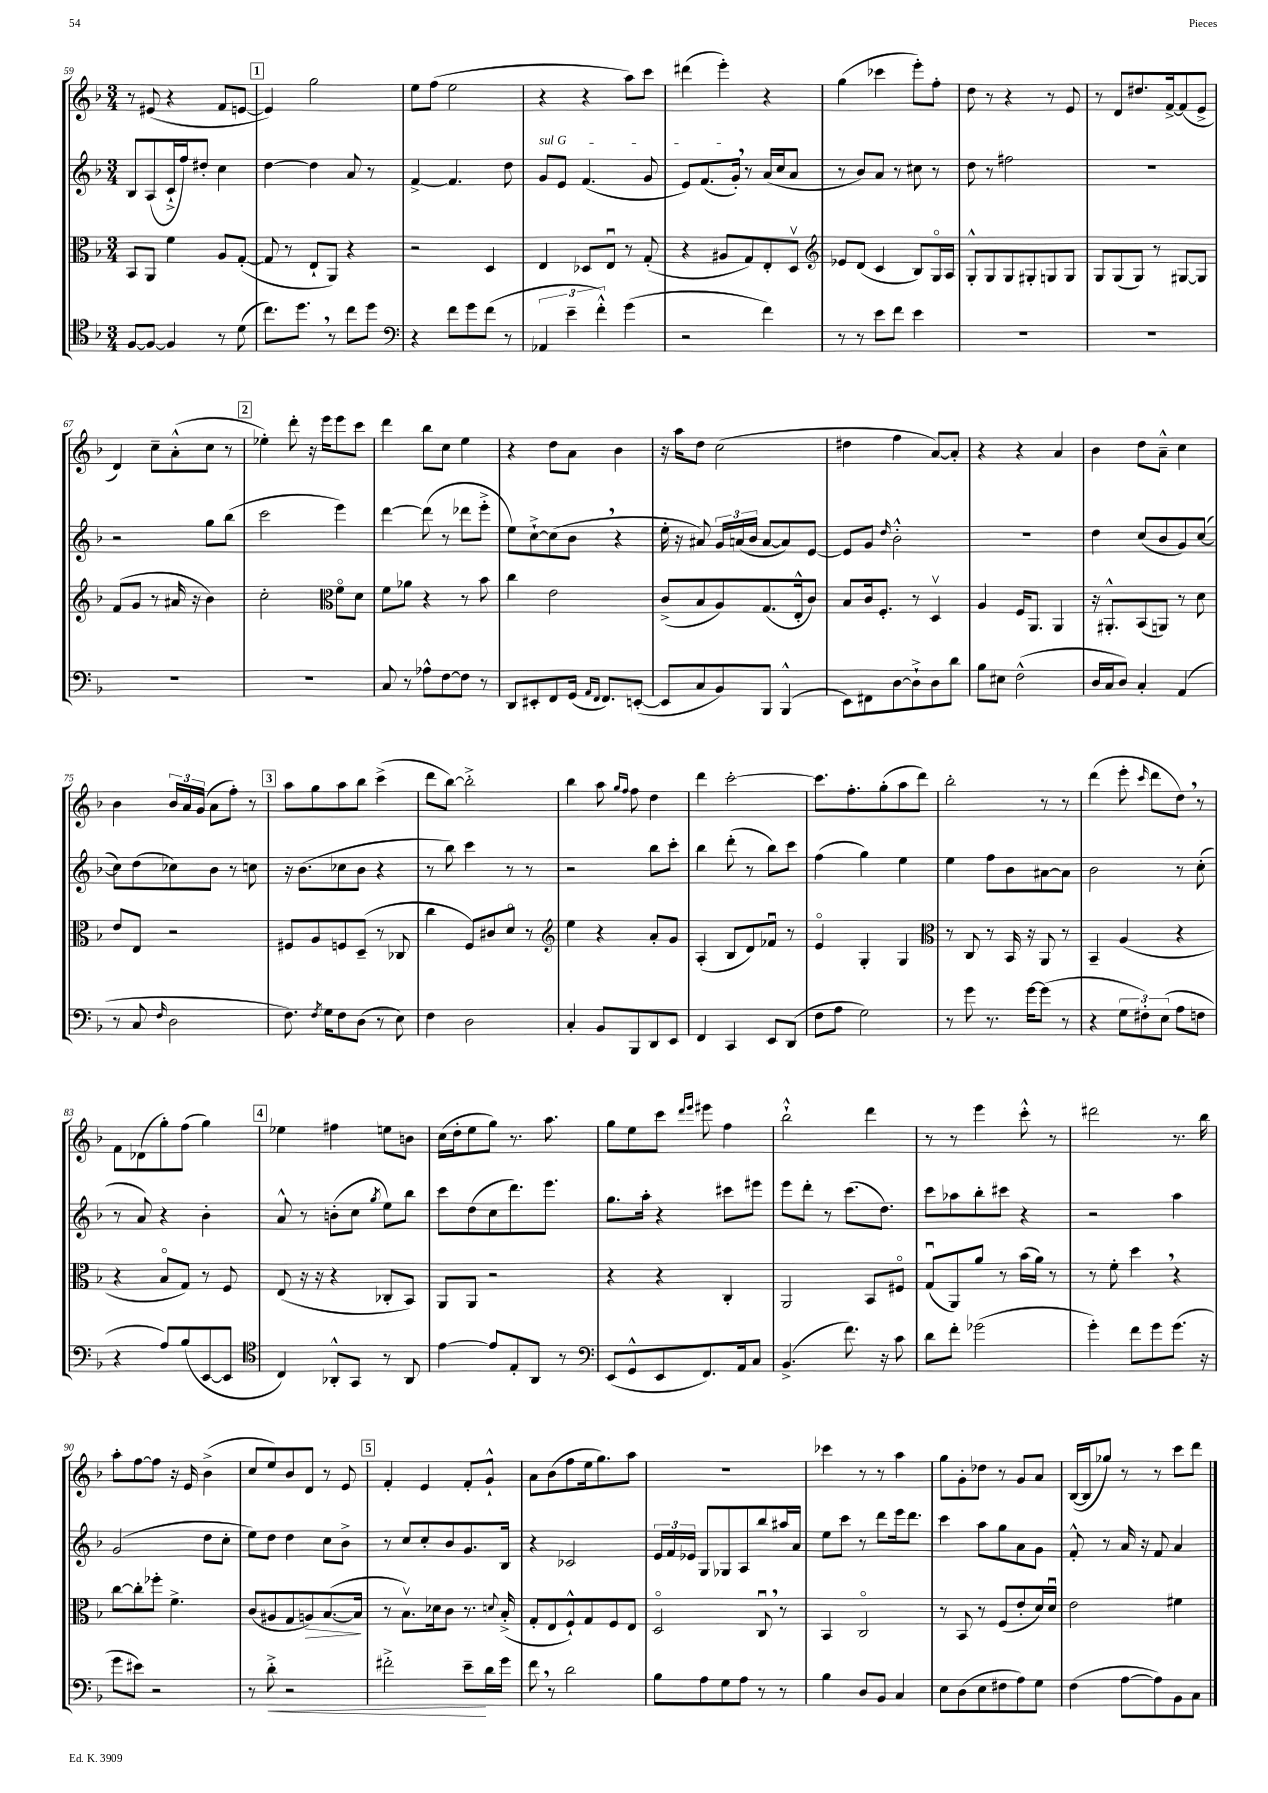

**kern	**kern	**kern	**kern
*staff4	*staff3	*staff2	*staff1
*clefC4	*clefC3	*clefG2	*clefG2
*k[b-]	*k[b-]	*k[b-]	*k[b-]
*M3/4	*M3/4	*M3/4	*M3/4
[8F/L	8BB-/L	8B-/L	8r
8F/_J	8AA/J	(8A/	(8e#/
4F/]	4f\	16c`^/L	4r
.	.	16ff/J)	.
.	.	8dd#'/J	.
8r	8A/L	4cc\	8f/L
(8d\	([8G'/J	.	[8e/J
=	=	=	=
8.cc\L)	8G/]	[4dd\	4e/])
.	8r	.	.
8.dd\J	.	.	.
.	8E`/L	4dd\]	2gg\
8r	8AA/J)	.	.
8cc\L	4r	8a/	.
8dd\J	.	8r	.
=	=	=	=
*clefF4	*	*	*
4r	2r	[4f^/	8ee\L
.	.	.	(8ff\J
8f\L	.	4.f/]	2ee\
8g\	.	.	.
(8f\J	4D/	.	.
8r	.	8dd\	.
=	=	=	=
6AA-/	4E/	8g/L	4r
.	.	8e/J	.
6e~\	.	.	.
.	8D-/L	(4.f/	4r
6f'^^\)	.	.	.
.	8Eu/J	.	.
(4g\	8r	.	8aa\L)
.	(8G'/	8g/	8ccc\J
=	=	=	=
2r	4r	8e/L)	(4ddd#\
.	.	(8.f/	.
.	8A#/L	.	4eee'\)
.	.	16g'/Jk)	.
.	8G/)	8r	.
4f\)	8E'/	(16a/LL	4r
.	.	16cc/J	.
.	8Dv/J	8a/J	.
=	=	=	=
*	*clefG2	*	*
8r	8e-/L	8r	(4gg\
8r	(8d/J	8b-/L)	.
8e\L	4c/	8a/J	4ccc-\
8f\J	.	8r	.
4e\	8B-/L)	8cc#\	8eee'\L)
.	16Go/L	8r	8ff'\J
.	16A/JJ	.	.
=	=	=	=
2.r	8G'^^/L	8dd\	8dd\
.	8G/	8r	8r
.	8G/	2ff#\	4r
.	8G#'/	.	.
.	8G/	.	8r
.	8G/J	.	8e/
=	=	=	=
2.r	8G/L	2.r	8r
.	(8G/	.	8d/L
.	8G/J)	.	8.dd#/
.	8r	.	.
.	.	.	[16f^/k
.	[8G#/L	.	(8f/]
.	8G#/]J	.	8e^/J
=	=	=	=
2.r	(8f/L	2r	4d/)
.	8g/J	.	.
.	8r	.	8cc~\L
.	16a#/	.	(8a'^^\
.	16r	.	.
.	4b-\)	8gg\L	8cc\J
.	.	(8bb-\J	8r
=	=	=	=
2.r	2cc'\	2ccc\	4ee-'\)
.	.	.	8ddd'\
.	.	.	16r
.	.	.	16eee\LK
*	*clefC3	*	*
.	8fo\L	4eee\)	8eee\
.	8d\J	.	8ccc\J
=	=	=	=
8C/	8f\L	[4ddd\	4ddd\
8r	8a-\J	.	.
8A-^^\L	4r	(8ddd\]	8bb-\L
[8F\	.	8r	8cc\J
8F\]J	8r	8ddd-\L	4ee\
8r	8b-\	8eee'^\J	.
=	=	=	=
8DD/L	4cc\	8ee\L)	4r
8EE#'/	.	[8cc`^\	.
8FF/	2e\	(8cc\]	8dd\L
(16GG/Jk	.	8b-\J	8a\J
16qqAA/LL	.	.	.
16qqFF/JJ	.	.	.
8.FF/L)	.	.	.
.	.	4r	4b-\
([8EE'/J	.	.	.
=	=	=	=
8EE/]L	(8c^/L	16ee'\	16r
.	.	16r	16aa\LK
8C/	8B-/	8a#/)	8dd\J
8BB-/)	8A/)	24g/LL	(2cc\
.	.	(24a/	.
.	.	24b-/JJ	.
8BBB-/J	(8.G/	[8a/L	.
(4BBB-^^/	.	8a/])	.
.	16E'^^/k	.	.
.	8c/J)	[8e/J	.
=	=	=	=
8EE\L)	8B-/L	8e/]L	4dd#\
8FF#\	16c/k	8g/J	.
.	8.F'/J	.	.
.	.	16qqdd/	.
[8D\	.	2b-'^^\	4ff\
8D`^\]	8r	.	.
8D\	4Dv/	.	[8a/L)
8d\J	.	.	8a'/]J
=	=	=	=
8B-\L	4A/	2.r	4r
8E#\J	.	.	.
(2F^^\	16F/LK	.	4r
.	8.AA/J	.	.
.	4AA/	.	4a/
=	=	=	=
16D/LL	16r	4dd\	4b-\
16C/J	8.AA#'^^/L	.	.
8D/J)	.	.	.
4C'/	(8BB-/	(8cc/L	8dd\L
.	8AA/J)	8b-/	8a~^^\J
(4AA/	8r	8g/)	4cc\
.	8d\	([8cc/J	.
=	=	=	=
8r	8e/L	8cc\]L)	4b-\
8C/	8E/J	(8dd\	.
16qqF/	.	.	.
2D\	2r	8cc-\)	24b-/LL
.	.	.	24a/
.	.	.	(24g/JJ
.	.	8b-\J	8a\L
.	.	8r	8ff'\J)
.	.	8cc\	8r
=	=	=	=
8.F\)	8F#/L	16r	8aa\L
.	.	(8.b-\L	.
.	8A/	.	8gg\
8qF/	.	.	.
16G\LK	.	.	.
8F\	8F/	8cc-\	8aa\
(8D\J	(8D~/J	8b-\J	8bb-\J
8r	8r	4r	(4ccc^\
8E\)	8C-/	.	.
=	=	=	=
4F\	4cc\	8r	8ddd\L
.	.	8bb-\)	[8bb-\J)
2D\	8F/L)	4ccc\	2bb-'^\]
.	8c#/	.	.
.	8do/J	8r	.
.	8r	8r	.
=	=	=	=
*	*clefG2	*	*
4C'/	4ee\	2r	4bb-\
8BB-/L	4r	.	8aa\
.	.	.	16qqgg/LL
.	.	.	16qqff/JJ
8BBB-/	.	.	8ff\
8DD/	8a'/L	8bb-\L	4dd\
8EE/J	8g/J	8ccc'\J	.
=	=	=	=
4FF/	(4A'/	4bb-\	4ddd\
4CC/	8B-/L	(8ddd'\	[2ccc'\
.	8d/)	8r	.
8EE/L	8f-u/J	8bb-\L)	.
(8DD/J	8r	8ccc\J	.
=	=	=	=
8F\L	4eo/	(4ff\	8.ccc\]L
8A\J	.	.	.
.	.	.	8.ff'\
2G\)	4G'/	4gg\)	.
.	.	.	(8gg'\
.	4G/	4ee\	8aa\
.	.	.	8ddd\J)
=	=	=	=
*	*clefC3	*	*
8r	8r	4ee\	2bb-'\
8g\	8C/	.	.
8.r	8r	8ff\L	.
.	16BB-/	8b-\	.
[16g\LK	16r	.	.
(8g\]J	8AA/	[8a#\	8r
8r	8r	8a#\]J	8r
=	=	=	=
4r	4BB-~/	2b-\	(4ddd\
12G\L	(4A/	.	8eee'\
12F#'\)	.	.	.
.	.	.	16qqccc/
.	.	.	8ddd\L
(12E\J	.	.	.
8A\L	4r	8r	8dd\J)
8F\J	.	(8cc'\	8r
=	=	=	=
4r	4r	8r	8f\L
.	.	8a/)	(8d-\
8A/L)	8B-o/L	4r	8gg'\)
(8B-/	8G/J)	.	(8ff\J
[8EE/	8r	4b-'\	4gg\)
8EE/]J	8F/	.	.
=	=	=	=
*clefC4	*	*	*
4C/)	(8E/	8a^^/	4ee-\
.	16r	8r	.
.	16r	.	.
8AA-'^^/L	4r	(8b'\L	4ff#\
8GG/J	.	8cc\J	.
.	.	8qgg/	.
8r	8C-'/L	8ee\L)	8ee\L
8AA-/	8BB-/J)	8bb-\J	8b\J
=	=	=	=
[4e\	8AA/L	8ccc\L	(16cc\LL
.	.	.	16dd'\J
.	8AA/J	(8dd\	8ee\
8e/]L	2r	8cc\	8gg\J)
8E'/	.	8.ddd\)	8.r
8AA/J	.	.	.
.	.	8.eee\J	8.aa\
8r	.	.	.
=	=	=	=
*clefF4	*	*	*
(8EE/L	4r	8.gg\L	8gg\L
8GG^^/	.	.	8ee\
.	.	16aa'\Jk	.
8EE/	4r	4r	8ccc\J
.	.	.	16qqddd/LL
.	.	.	16qqeee/JJ
8.FF/)	.	.	8eee#\
.	4C'/	8ccc#\L	4ff\
16AA/k	.	.	.
8C/J	.	8eee#\J	.
=	=	=	=
(4.BB-^/	2AA/	8eee\L	2bb-`^^\
.	.	8ddd'\J	.
.	.	8r	.
8.f\)	.	(8.ccc\L	.
.	8BB-/L	.	4ddd\
16r	.	8.dd\J)	.
8c\	8F#o/J	.	.
=	=	=	=
8d\L	(8Gu/L	8ccc\L	8r
8f'\J	8AA/)	8aa-\	8r
(2g-\	8a/J	8bb-'\	4eee\
.	8r	8ccc#\J	.
.	(16b-\LL	4r	8ccc'^^\
.	16a\JJ)	.	.
.	8r	.	8r
=	=	=	=
4g'\)	8r	2r	2ddd#\
.	8f'\	.	.
8f\L	4dd\	.	.
8g\	.	.	.
(8.g\J	4r	4aa\	8.r
16r	.	.	16bb-\
=	=	=	=
8g\L	[8cc\L	(2g/	8aa'\L
8e#\J)	8cc'\]	.	[8ff\
2r	8ff-'\J	.	8ff\]J
.	4.f^\	.	16r
.	.	.	16e/
.	.	8dd\L	(4b-^\
.	.	8cc'\J	.
=	=	=	=
8r	(8c/L	8ee\L)	8cc/L
8d'^\	8A#/	8dd\J	8ee/)
2r	8G/	4dd\	8b-/
.	8A/)	.	8d/J
.	([8.B-/	8cc\L	8r
.	.	8b-^\J	8e/
.	16B-/]Jk	.	.
=	=	=	=
2f#'^\	8r	8r	4f'/
.	8.B-v\L)	8cc/L	.
.	.	8cc'/	4e/
.	16d-\k	.	.
.	8c\J	8b-/	.
8e~\L	8.r	8.g/	8f'/L
16d\L	.	.	8g`^^/J
.	8qqd/	.	.
16g\JJ	(16B-'^/	16B-/Jk	.
=	=	=	=
8f\	8G'/L	4r	8a\L
8r	8E/	.	(8b-\
2d\	8F`^^/)	2c-/	8ff\
.	8G/	.	16ee\k
.	.	.	8.gg\)
.	8F/	.	.
.	8E/J	.	8aa\J
=	=	=	=
8B-\L	2Do/	24e/LL	2.r
.	.	24f/	.
.	.	24e-/JJ	.
8A\	.	8G/L	.
8G\	.	8G-/	.
8A\J	.	8A/	.
8r	8Cu/	8bb-/	.
8r	8r	16aa#/L	.
.	.	16a/JJ	.
=	=	=	=
4B-\	4BB-/	8ee\L	4ccc-\
.	.	8ccc\J	.
8D/L	2Co/	8r	8r
8BB-/J	.	8ddd\L	8r
4C/	.	16eee\k	4aa\
.	.	8.ddd\J	.
=	=	=	=
8E\L	8r	4ccc\	8gg\L
(8D\	8BB-/	.	8g'\
8E\	8r	8aa\L	8dd-\J
8F#\	(8F/L	8gg\	8r
8A\)	8e'/	8a\	8g/L
8G\J	16d/L)	8g\J	8a/J
.	16du/JJ	.	.
=	=	=	=
(4F\	2e\	8f'^^/	([16B-/LL
.	.	.	16B-/]J
.	.	8r	8gg-/J)
[8A\L	.	16a/	8r
.	.	16r	.
8A\])	.	8f/	8r
8BB-\	4f#\	4a/	8ccc\L
8C\J	.	.	8ddd\J
==	==	==	==
*-	*-	*-	*-
